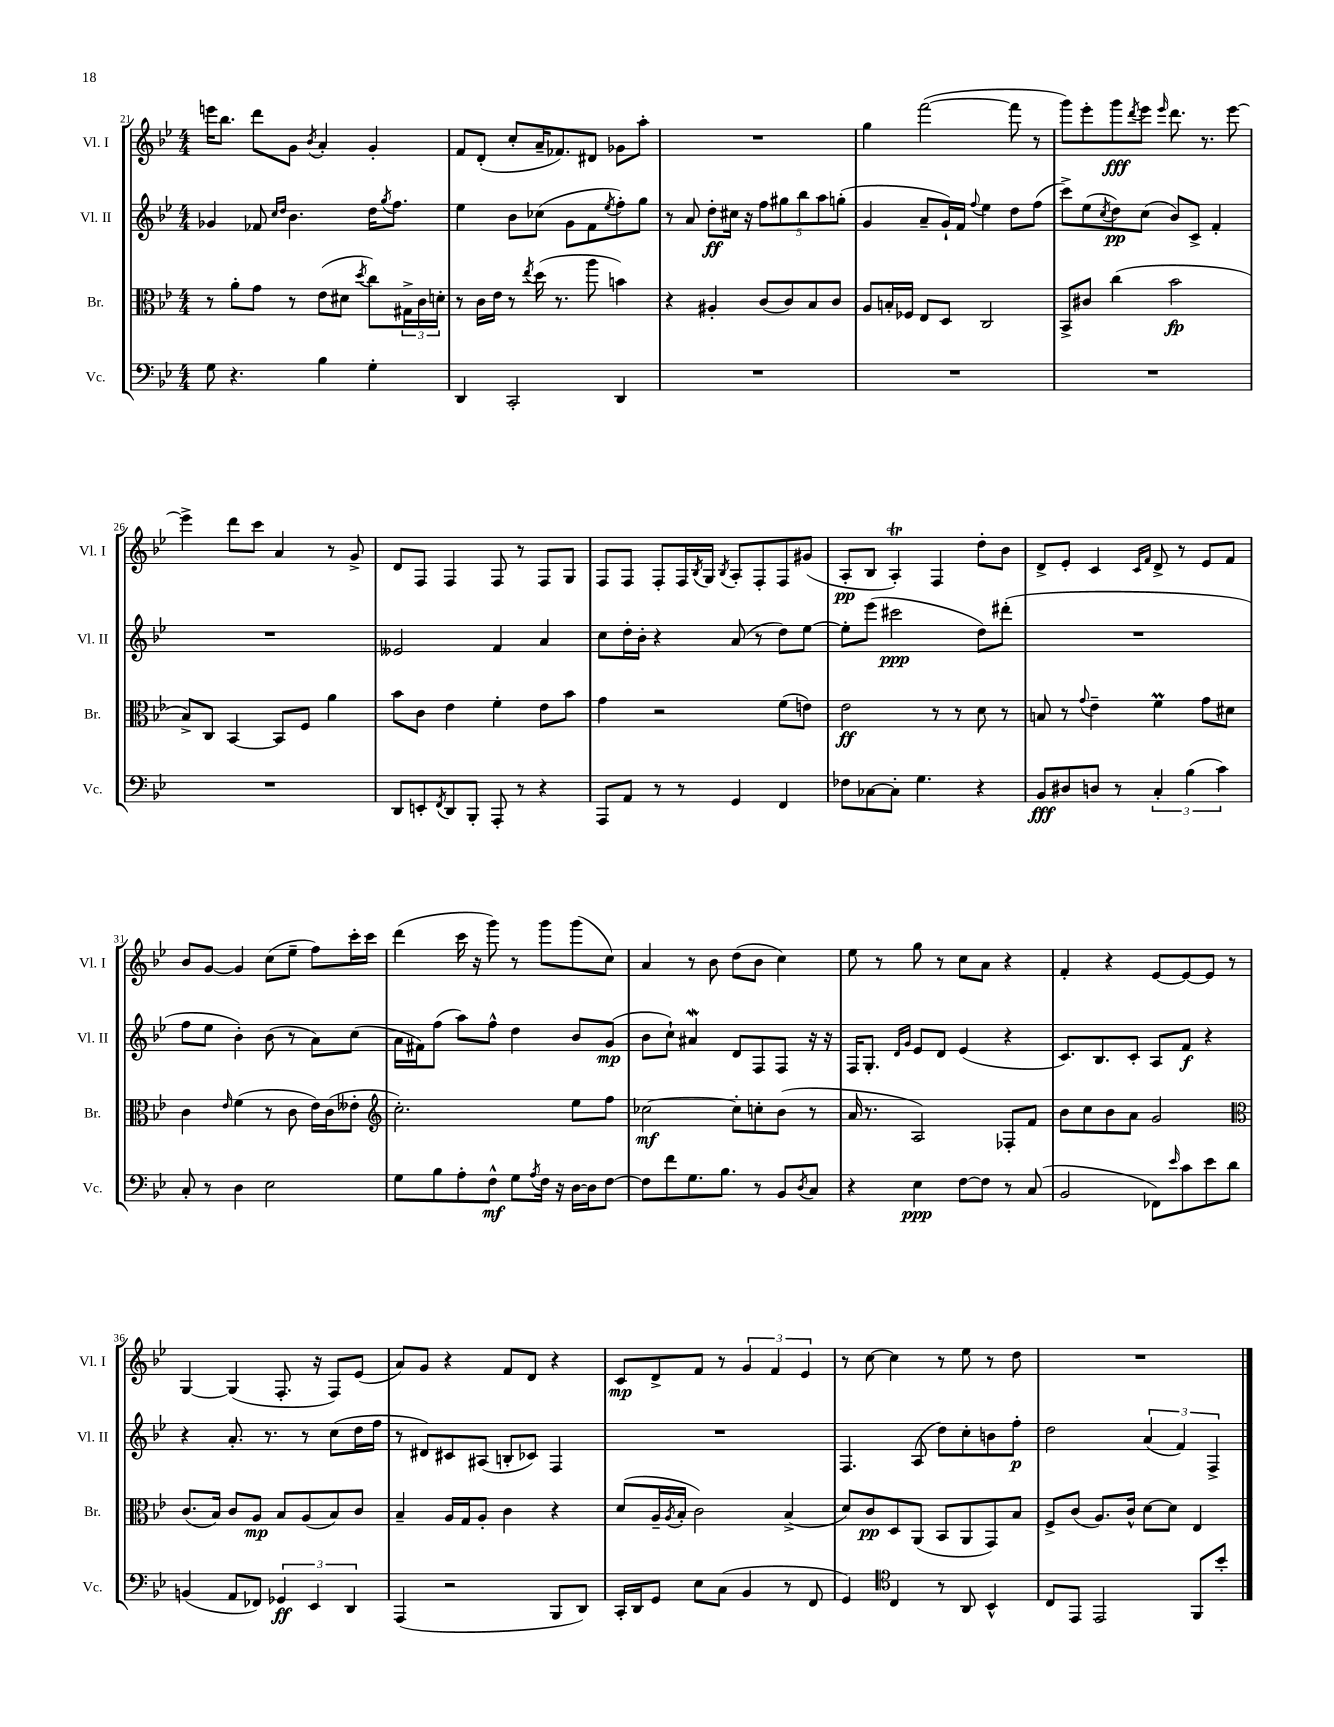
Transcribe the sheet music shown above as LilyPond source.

<<
\new StaffGroup <<
\new Staff = "s0" \with { instrumentName = "Vl. I" shortInstrumentName = "Vl. I" } {
    \clef treble \key bes \major \numericTimeSignature \time 4/4
    e'''16 bes''8. d'''8 g'8 \acciaccatura { bes'8 } a'4-. g'4-. |
    f'8 d'8-.( c''8-. a'16-- fes'8.) dis'8 ges'8 a''8-. |
    R1 |
    g''4 f'''2~( f'''8 r8 |
    g'''8) ees'''8-. g'''8\fff \acciaccatura { d'''8 } ees'''8 \grace { ees'''16 } d'''8. r8. ees'''8~ |
    ees'''4-> d'''8 c'''8 a'4 r8 g'8-> |
    d'8 f8 f4 f8 r8 f8 g8 |
    f8 f8 f8-. f16 \acciaccatura { bes8 } g16 \acciaccatura { bes8 } a8-. f8-. f8 gis'8( |
    a8-.\pp bes8 a4-.\trill) f4 d''8-. bes'8 |
    d'8-> ees'8-. c'4 \grace { c'16 f'16 } d'8-> r8 ees'8 f'8 |
    bes'8 g'8~ g'4 c''8( ees''8-- f''8) c'''16-. c'''16 |
    d'''4( c'''16 r16 g'''8) r8 g'''8 g'''8( c''8) |
    a'4 r8 bes'8 d''8( bes'8 c''4) |
    ees''8 r8 g''8 r8 c''8 a'8 r4 |
    f'4-. r4 ees'8~ ees'8~ ees'8 r8 |
    g4~ g4( f8.-. r16 f8) ees'8( |
    a'8) g'8 r4 f'8 d'8 r4 |
    c'8\mp d'8-> f'8 r8 \tuplet 3/2 { g'4 f'4 ees'4 } |
    r8 c''8~ c''4 r8 ees''8 r8 d''8 |
    R1 \bar "|." |
}
\new Staff = "s1" \with { instrumentName = "Vl. II" shortInstrumentName = "Vl. II" } {
    \clef treble \key bes \major \numericTimeSignature \time 4/4
    ges'4 fes'8 \grace { c''16 d''16 } bes'4. d''16 \acciaccatura { g''8 } f''8. |
    ees''4 bes'8 ces''8( g'8 f'8 \acciaccatura { ees''8 } f''8-.) g''8 |
    r8 a'8 d''8-.\ff cis''16 r16 \tuplet 5/4 { f''8 gis''8 bes''8 a''8 g''8-.( } |
    g'4 a'8-- g'16-!) f'16 \appoggiatura { f''8 } ees''4 d''8 f''8( |
    c'''8->) ees''8( \acciaccatura { c''8 } d''8\pp) c''8( bes'8) c'8-> f'4-. |
    R1 |
    eeses'2 f'4 a'4 |
    c''8 d''16-. bes'16-. r4 a'8( r8 d''8) ees''8~ |
    ees''8-. ees'''8( cis'''2\ppp d''8) dis'''8-.( |
    R1 |
    f''8 ees''8 bes'4-.) bes'8( r8 a'8) c''8( |
    a'16 fis'16) f''8( a''8) f''8-^ d''4 bes'8 g'8\mp( |
    bes'8 c''8-!) ais'4\mordent d'8 f8 f8 r16 r16 |
    f16 g8.-. \grace { d'16 g'16 } ees'8 d'8 ees'4( r4 |
    c'8.) bes8. c'8-. a8 f'8\f r4 |
    r4 a'8.-. r8. r8 c''8( d''16 f''16 |
    r8 dis'8) cis'8 ais8( b8-. ces'8) f4 |
    R1 |
    f4. a8( d''8) c''8-. b'8 f''8-.\p |
    d''2 \tuplet 3/2 { a'4( f'4) f4-> } \bar "|." |
}
\new Staff = "s2" \with { instrumentName = "Br." shortInstrumentName = "Br." } {
    \clef alto \key bes \major \numericTimeSignature \time 4/4
    r8 a'8-. g'8 r8 ees'8( dis'8 \acciaccatura { d''8 } c''8) \tuplet 3/2 { gis16-> c'16 d'16-. } |
    r8 c'16 ees'16 r8 \acciaccatura { ees''8 } d''16( r8. a''8 b'4) |
    r4 ais4-. c'8( c'8) bes8 c'8 |
    a8 b16-. fes16 ees8 d8 c2 |
    bes,8-> cis'8 c''4( bes'2\fp |
    bes8->) c8 bes,4~ bes,8 f8 a'4 |
    bes'8 c'8 ees'4 f'4-. ees'8 bes'8 |
    g'4 r2 f'8( e'8) |
    ees'2\ff r8 r8 d'8 r8 |
    b8 r8 \appoggiatura { g'8 } ees'4-- f'4\prall g'8 dis'8 |
    c'4 \grace { ees'16 } f'4( r8 c'8 ees'16) c'16( eeses'8-. |
    \clef treble c''2.-.) ees''8 f''8 |
    ces''2~\mf ces''8-. c''8-. bes'8( r8 |
    a'16 r8. a2) fes8-. f'8 |
    bes'8 c''8 bes'8 a'8 g'2 |
    \clef alto c'8.( bes16) c'8 a8\mp bes8 a8( bes8) c'8 |
    bes4-- a16 g16 a8-. c'4 r4 |
    d'8( a16-- \acciaccatura { a8 } bes16-. c'2) bes4->( |
    d'8) c'8\pp d8 a,8( bes,8 a,8 g,8) bes8 |
    f8-> c'8( a8.) c'16-^ d'8~ d'8 ees4 \bar "|." |
}
\new Staff = "s3" \with { instrumentName = "Vc." shortInstrumentName = "Vc." } {
    \clef bass \key bes \major \numericTimeSignature \time 4/4
    g8 r4. bes4 g4-. |
    d,4 c,2-. d,4 |
    R1 |
    R1 |
    R1 |
    R1 |
    d,8 e,8-. \acciaccatura { f,8 } d,8 bes,,8-. a,,8-. r8 r4 |
    a,,8 a,8 r8 r8 g,4 f,4 |
    fes8 ces8~ ces8-. g4. r4 |
    bes,8\fff dis8 d8 r8 \tuplet 3/2 { c4-. bes4( c'4) } |
    c8-. r8 d4 ees2 |
    g8 bes8 a8-. f8-^\mf g8 \acciaccatura { a8 } f16 r16 d16~ d16 f8~ |
    f8 f'8 g8. bes8. r8 bes,8 \acciaccatura { d8 } c8 |
    r4 ees4\ppp f8~ f8 r8 c8( |
    bes,2 fes,8) \grace { ees'16 } c'8 ees'8 d'8 |
    b,4( a,8 fes,8) \tuplet 3/2 { ges,4\ff ees,4 d,4 } |
    a,,4( r2 bes,,8 d,8) |
    c,16-. d,16 g,8 ees8 c8( bes,4 r8 f,8 |
    g,4) \clef tenor c4 r8 a,8 bes,4-^ |
    c8 ees,8 ees,2 f,8 bes'8-. \bar "|." |
}
>>
>>
\layout { \context { \Score currentBarNumber = #21 } }
